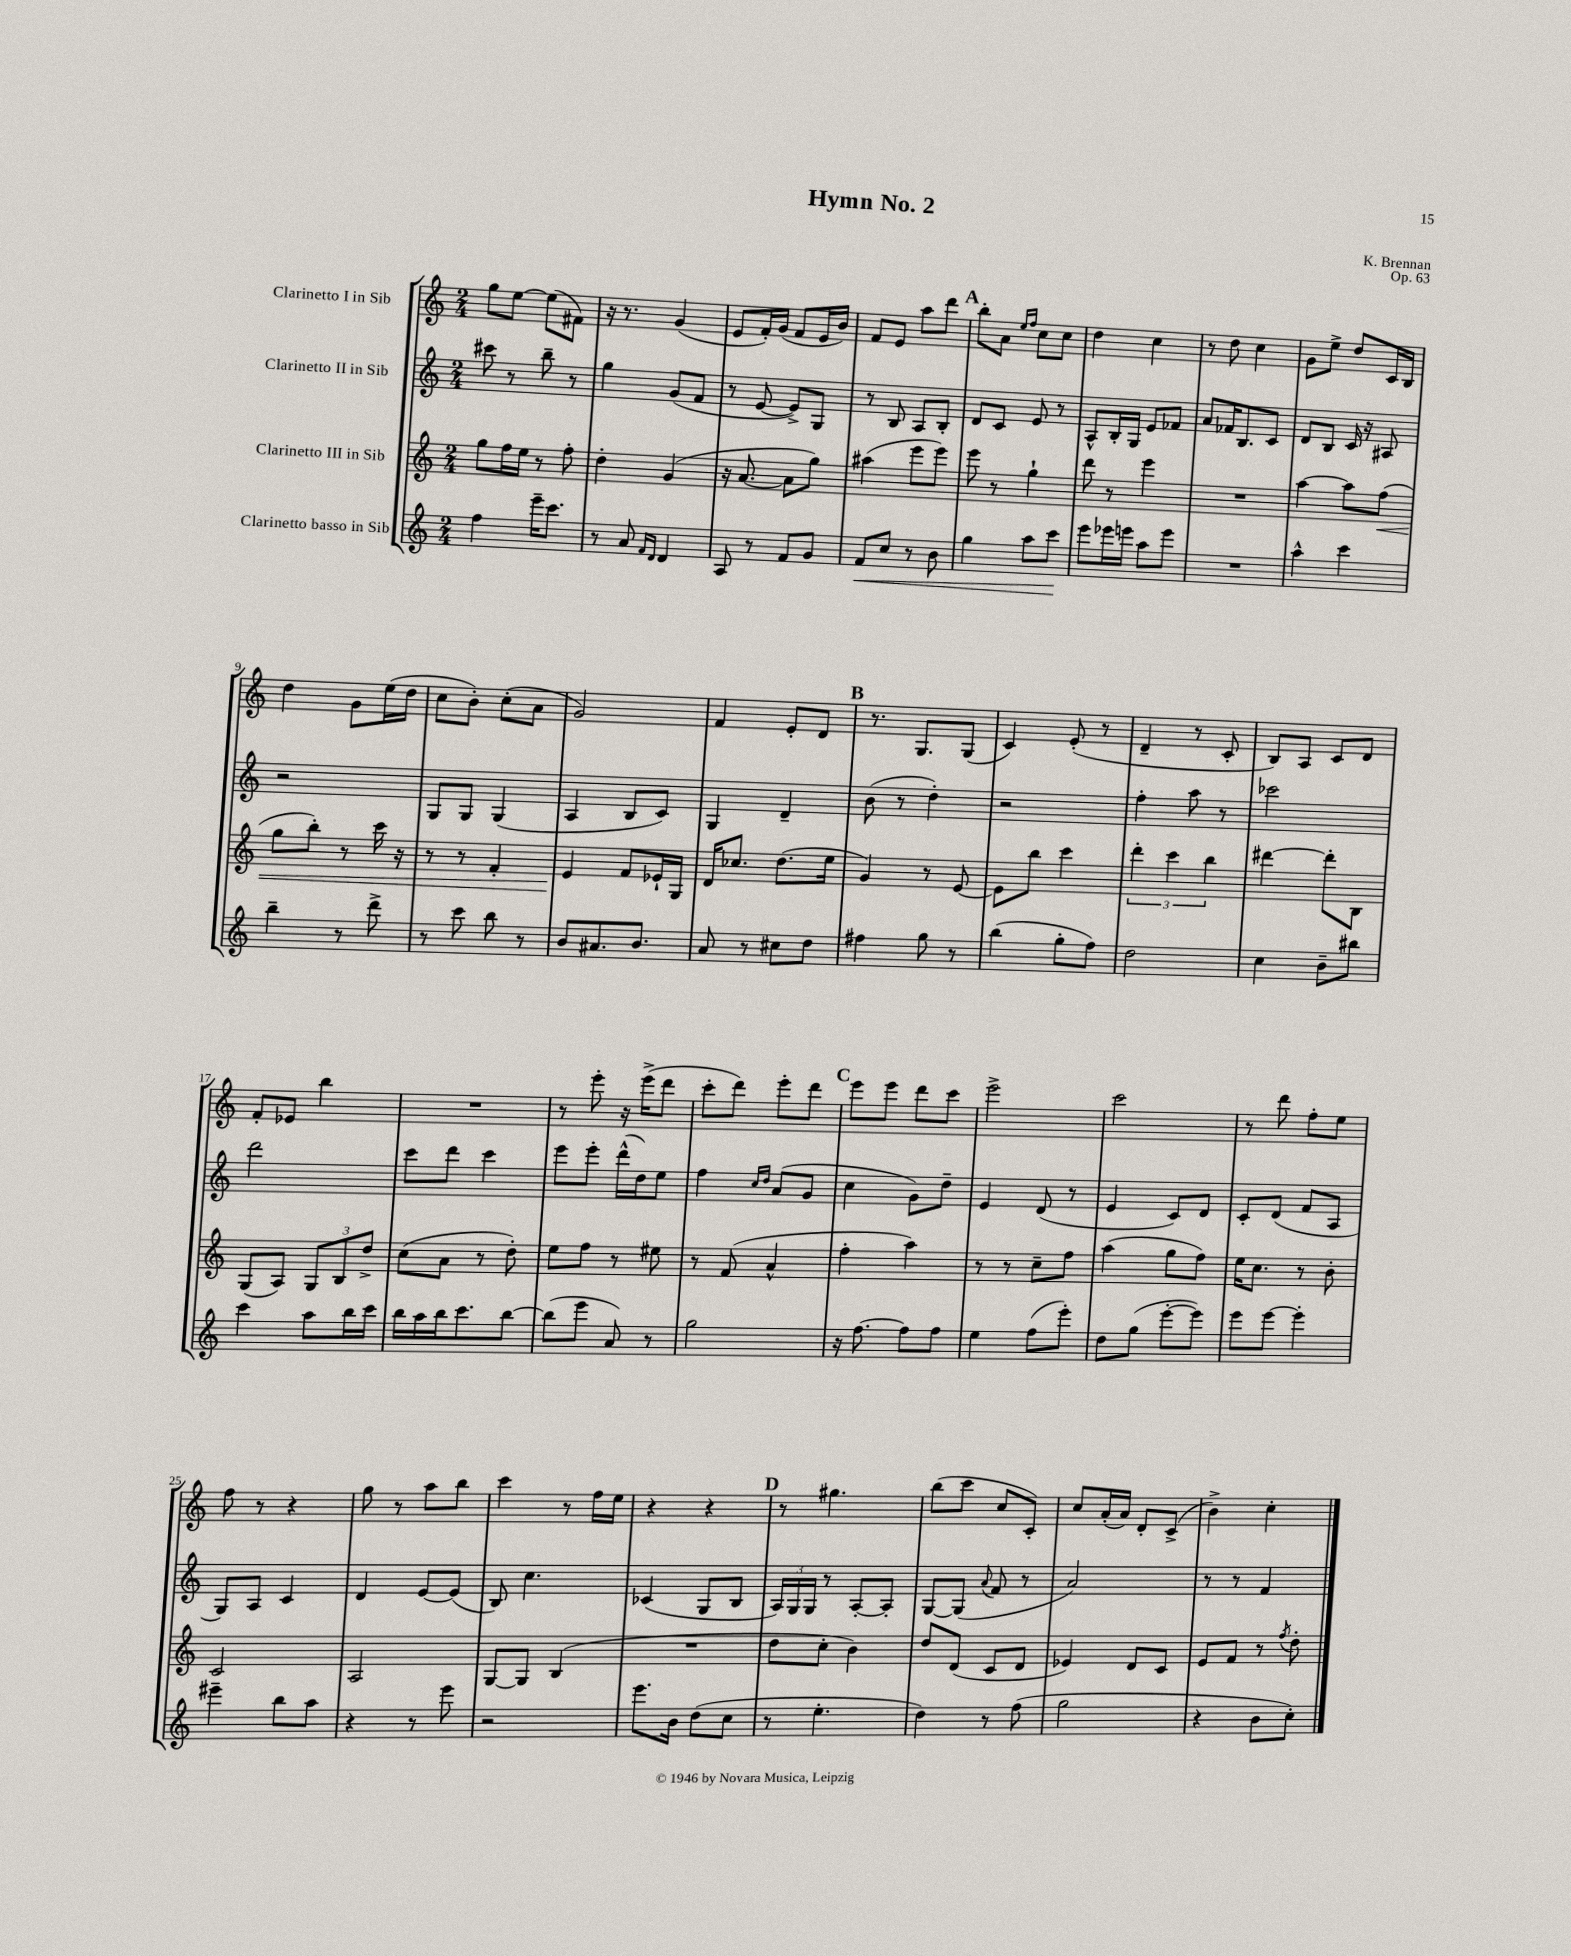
\header { title = "Hymn No. 2" composer = "K. Brennan" opus = "Op. 63" }
<<
\new StaffGroup <<
\new Staff = "s0" \with { instrumentName = "Clarinetto I in Sib" } {
    \clef treble \key c \major \numericTimeSignature \time 2/4
    g''8 e''8~ e''8( fis'8) |
    r16 r8. g'4( |
    e'8 f'16-.) g'16( f'8 e'16 b'16) |
    f'8 e'8 a''8 d'''8 |
    \mark \markup { \bold "A" } b''8-. a'8 \grace { e''16 f''16 } c''8 c''8 |
    d''4 c''4 |
    r8 d''8 c''4 |
    g'8 e''8-> d''8 c'16 b16 |
    d''4 g'8 e''16( d''16 |
    c''8 b'8-.) c''8-.( a'8 |
    g'2) |
    f'4 e'8-. d'8 |
    \mark \markup { \bold "B" } r8. g8. g8( |
    c'4) e'8-.( r8 |
    d'4-- r8 c'8-. |
    b8) a8 c'8 d'8 |
    f'8-. ees'8 b''4 |
    R2 |
    r8 e'''8-. r16 e'''16->( d'''8 |
    c'''8-. d'''8) e'''8-. d'''8 |
    \mark \markup { \bold "C" } e'''8 e'''8 d'''8 c'''8 |
    e'''2-> |
    c'''2 |
    r8 d'''8 f''8-. e''8 |
    f''8 r8 r4 |
    g''8 r8 a''8 b''8 |
    c'''4 r8 f''16 e''16 |
    r4 r4 |
    \mark \markup { \bold "D" } r8 gis''4. |
    b''8( c'''8 c''8 c'8-.) |
    c''8 a'16-.( a'16) d'8-. c'8->( |
    b'4->) c''4-. \bar "|." |
}
\new Staff = "s1" \with { instrumentName = "Clarinetto II in Sib" } {
    \clef treble \key c \major \numericTimeSignature \time 2/4
    cis'''8 r8 b''8-- r8 |
    g''4 g'8( f'8 |
    r8 e'8~ e'8->) g8 |
    r8 b8 a8 b8-. |
    \mark \markup { \bold "A" } d'8 c'8 e'8 r8 |
    a8-^ b16-. g16 e'8 fes'8 |
    a'8 fes'16 b8. c'8 |
    d'8 b8 c'16 r16 ais8 |
    r2 |
    g8 g8 g4( |
    a4 b8 c'8) |
    g4 d'4-- |
    \mark \markup { \bold "B" } b'8( r8 d''4-.) |
    r2 |
    f''4-. a''8 r8 |
    ces'''2 |
    d'''2 |
    c'''8 d'''8 c'''4 |
    e'''8 e'''8-. d'''16-^( d''16) e''8 |
    f''4 \grace { c''16 d''16 } a'8( g'8 |
    \mark \markup { \bold "C" } c''4 g'8) d''8-- |
    e'4 d'8( r8 |
    e'4 c'8) d'8 |
    c'8-. d'8( f'8 a8 |
    g8) a8 c'4 |
    d'4 e'8~ e'8( |
    b8) c''4. |
    ces'4( g8 b8 |
    \mark \markup { \bold "D" } \tuplet 3/2 { a16) g16 g16 } r8 a8~-. a8-. |
    g8~ g8( \appoggiatura { a'8 } f'8 r8 |
    a'2) |
    r8 r8 f'4 \bar "|." |
}
\new Staff = "s2" \with { instrumentName = "Clarinetto III in Sib" } {
    \clef treble \key c \major \numericTimeSignature \time 2/4
    g''8 f''16 e''16 r8 f''8-. |
    d''4-. g'4( |
    r16 a'8.~ a'8 g''8) |
    ais''4( e'''8 e'''8) |
    \mark \markup { \bold "A" } e'''8 r8 g''4-! |
    d'''8 r8 e'''4 |
    R2 |
    a''4~ a''8 f''8\<( |
    g''8 b''8-.) r8 c'''16 r16 |
    r8 r8 f'4-. |
    e'4\! f'8 ees'16-! g16 |
    d'16 ces''8. d''8.( e''16 |
    \mark \markup { \bold "B" } g'4) r8 e'8~ |
    e'8 b''8 c'''4 |
    \tuplet 3/2 { d'''4-. c'''4 b''4 } |
    dis'''4~ dis'''8-. b8 |
    g8( a8) \tuplet 3/2 { g8 b8 d''8-> } |
    c''8( a'8 r8 d''8-.) |
    e''8 f''8 r8 eis''8 |
    r8 f'8( a'4-^ |
    \mark \markup { \bold "C" } f''4-. a''4) |
    r8 r8 c''8-- f''8 |
    a''4( g''8 f''8) |
    e''16 c''8. r8 b'8-. |
    c'2 |
    a2 |
    g8~ g8 b4( |
    R2 |
    \mark \markup { \bold "D" } d''8 c''8-. b'4) |
    d''8 d'8( c'8 d'8 |
    ees'4) d'8 c'8 |
    e'8 f'8 r8 \acciaccatura { f''8 } d''8-. \bar "|." |
}
\new Staff = "s3" \with { instrumentName = "Clarinetto basso in Sib" } {
    \clef treble \key c \major \numericTimeSignature \time 2/4
    f''4 e'''16-- c'''8. |
    r8 a'8 \grace { f'16 d'16 } d'4 |
    a8 r8 f'8 g'8 |
    f'8\< c''8 r8 b'8 |
    \mark \markup { \bold "A" } g''4 a''8 c'''8\! |
    e'''8 ees'''16 e'''16 a''8 e'''8 |
    R2 |
    a''4-^ c'''4 |
    b''4-- r8 d'''8-> |
    r8 c'''8 b''8 r8 |
    b'8 ais'8. b'8. |
    a'8 r8 cis''8 d''8 |
    \mark \markup { \bold "B" } fis''4 g''8 r8 |
    b''4( g''8-. f''8) |
    d''2 |
    c''4 b'8-- bis''8 |
    c'''4 a''8 b''16 c'''16 |
    b''16 a''16 b''16 c'''8. b''8~ |
    b''8( e'''8 a'8) r8 |
    g''2 |
    \mark \markup { \bold "C" } r16 f''8.~ f''8 f''8 |
    e''4 f''8( e'''8-.) |
    d''8 g''8( e'''8~-. e'''8) |
    e'''8 e'''8~ e'''4-. |
    eis'''4-- b''8 a''8 |
    r4 r8 e'''8 |
    r2 |
    e'''8. b'16 d''8( c''8 |
    \mark \markup { \bold "D" } r8 e''4.-. |
    d''4) r8 f''8( |
    g''2 |
    r4 b'8 c''8-.) \bar "|." |
}
>>
>>
